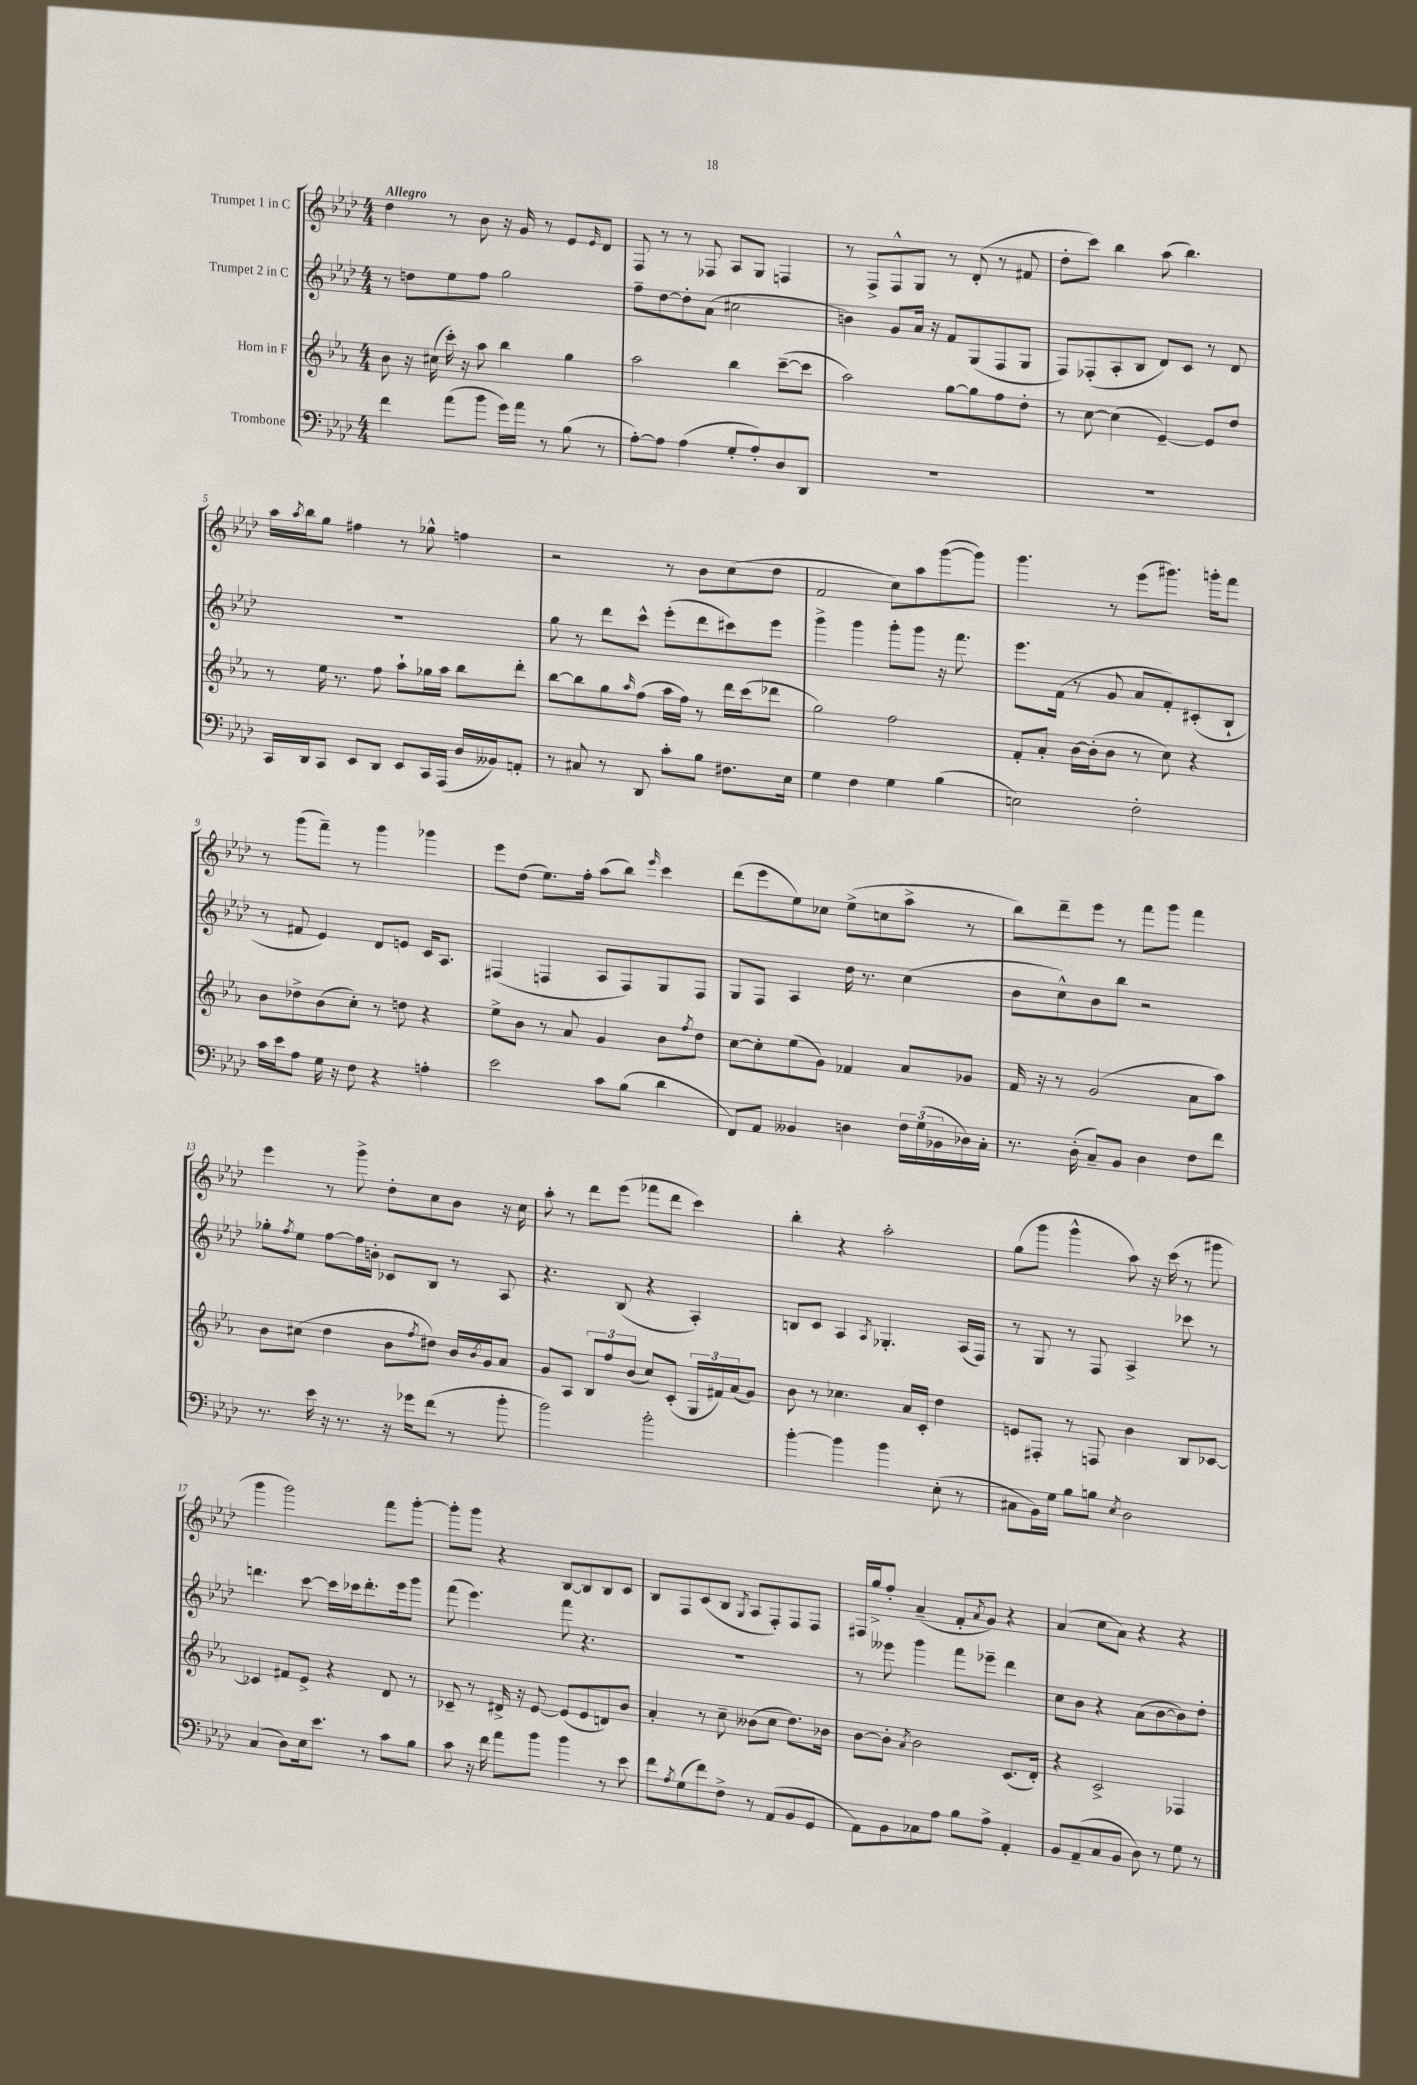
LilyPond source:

<<
\new StaffGroup <<
\new Staff = "s0" \with { instrumentName = "Trumpet 1 in C" } {
    \clef treble \key aes \major \numericTimeSignature \time 4/4 \tempo "Allegro"
    des''4 r8 bes'8 r16 g'16 r8 ees'8 \grace { ees'16 } des'8 |
    f8 r8 r8 fes8 aes8 g8 f4 |
    r8 f8-> f8-^ g8 r8 des'8-.( r8 fis'8 |
    des''8-. c'''8) bes''4 aes''8( bes''4.) |
    aes''16 \acciaccatura { aes''8 } bes''16 g''8 fis''4 r8 ges''8-^ f''4 |
    r2 r8 bes'8 c''8( des''8 |
    f'2 c''8) aes''8 g'''8~( g'''8) |
    g'''4. r8 ees'''8( gis'''8.) g'''16-. f'''8 |
    r8 g'''8( f'''8--) r8 g'''4 ges'''4 |
    ees'''8 des''8( ees''8.) f''16-. aes''8( bes''8) \grace { ees'''16 } c'''4 |
    des'''8( ees'''8 ees''8) ces''8 ees''8->( c''8 aes''8-> r8 |
    bes''8) des'''8-- ees'''8 r8 f'''8 g'''8 f'''4 |
    ees'''4 r8 g'''8-> des''8-. c''8 bes'8 r16 c''16 |
    aes''8-. r8 des'''8 ees'''8( fes'''8 des'''8 c'''4) |
    bes''4-. r4 aes''2-. |
    g''8( g'''8 g'''4-^ aes''8) r16 c'''16( r8 gis'''8 |
    g'''4 g'''2) f'''8 g'''8~-. |
    g'''8-. g'''8 r4 bes8~ bes8 bes8 c'8 |
    bes8 f8 c'8( bes8 \acciaccatura { g8 } aes8 f8-.) f8 f8 |
    fis16 g''16-> f''8-. aes'4--( f'8-. \acciaccatura { aes'8 } g'8) r4 |
    aes'4( c''8 aes'8) r4 r4 \bar "|." |
}
\new Staff = "s1" \with { instrumentName = "Trumpet 2 in C" } {
    \clef treble \key aes \major \numericTimeSignature \time 4/4
    r8 d''8 ees''8 f''8 g''2 |
    f''8-- des''8~ des''8-. aes'8( cis''2 |
    b'4) g'8 aes'16 r16 f'8 g8( f8 g8 |
    f8) fes8-.( aes8-. bes8 des'8) c'8 r8 des'8 |
    R1 |
    g''8 r8 des'''8 c'''8-^ ees'''8-.( des'''8 cis'''8) ees'''8 |
    g'''4-> g'''4 g'''8-. g'''8 r16 f'''8. |
    ees'''8. f'16( r8 g'8 aes'8 f'8-.) cis'8-.( bes8-! |
    r8 fis'8 ees'4) des'8 e'8 c'16 aes8. |
    fis4( f4 aes8 f8) g8 f8 |
    g8 f8 aes4 des''16 r8. c''4( |
    bes'8 c''8-^) bes'8 bes''8 r2 |
    ges''8-. \acciaccatura { f''8 } ees''8 f''8~ f''16 b'16-. ces'8 bes8 r8 aes8 |
    r4. bes8( r4 aes4-.) |
    b8 c'8 aes4 \acciaccatura { aes8 } ges4.-. aes16( f16) |
    r8 g8 r8 f8 aes4-> ces'''8 r8 |
    d'''4. c'''8~ c'''16 ces'''16 d'''8.-. ees'''16 g'''8 |
    f'''8( ees'''4.) f'''8 r4. |
    R1 |
    r8 eeses'''8 g'''4 f'''8 ees'''8-- des'''4 |
    c''8 bes'8 r4 aes'8( bes'8~ bes'8) des''8-. \bar "|." |
}
\new Staff = "s2" \with { instrumentName = "Horn in F" } {
    \clef treble \key ees \major \numericTimeSignature \time 4/4
    bes'8 r16 cis''16( c'''16-.) r16 aes''8 bes''4 g''4 |
    aes''2 bes''4 c'''8~--( c'''8 |
    aes''2) g''8~ g''8 f''8 d''8-. |
    r8 c''8~ c''4( ees'4~--) ees'8 d''8 |
    r8 ees''16 r8. f''8 aes''8-! ges''16 aes''16 bes''8 d'''8-. |
    bes''8~ bes''8 g''8 \grace { aes''16 } f''8( aes''16 f''16) r8 d'''16 c'''16( des'''8 |
    g''2) f''2 |
    f'8-. aes'8-. bes'16~ bes'16-.( bes'8 r8 c''8) r4 |
    bes'8 des''8-> bes'8( c''8-.) r8 d''8 r4 |
    ees''8-> bes'8 r8 aes'8 g'4 bes'8 \acciaccatura { f''8 } d''8 |
    c''8~ c''8-. ees''8( g'8) fes'4 aes'8 ges'8 |
    f'16 r16 r8 g'2( aes'8 aes''8) |
    bes'8 cis''8( d''4 bes'8 \acciaccatura { f''8 } dis''8) bes'16 \acciaccatura { bes'8 } g'16 aes'8 |
    g'8 aes8 \tuplet 3/2 { bes8 f''8 bes'8( } c''8) c'8-.( \tuplet 3/2 { g16 fis'16) aes'16( } g'8) |
    bes'8 r8 ces''4. aes'16 c'16-. d''4 |
    e'8 fis8-. r8 f8 bes'4 bes8 ces'8~ |
    ces'4 fis'8 ees'8-> r4 d'8 r8 |
    ces'8-- r8 dis'16-> r16 ees'8~ ees'8( ees'8 d'8) bes'8 |
    aes'4-. r8 c''8-- beses'8( c''8 d''8.) bes'16 |
    bes'8~ bes'8-. \acciaccatura { aes'8 } bes'2 c'8.( d'16-.) |
    r4 c'2-> fes4 \bar "|." |
}
\new Staff = "s3" \with { instrumentName = "Trombone" } {
    \clef bass \key aes \major \numericTimeSignature \time 4/4
    f'4 aes'8( bes'8 g'16) aes'16 r8 bes8( r8 |
    aes8~-.) aes8 aes4( g8-. aes8-.) des8 des,8 |
    R1 |
    R1 |
    c,16 des,16 c,8 ees,8 des,8 ees,8 c,16 aes,,16( des16 beses,16) a,8-. |
    r8 cis8 r8 des,8 c'8-. bes8 fis8. ees16 |
    g4 f4 g4 bes4( |
    e2) f2-. |
    c'16 ees'16 aes8 g16 r16 f8 r4 a4-. |
    ees'2 c'8 bes8( des'4 |
    f,8) aes,8 beses,4 d4 \tuplet 3/2 { f16 g16( bes,16 } des16) c16-. |
    r8. des16-.( c8--) bes,8 des4 f8 f'8 |
    r8. ees'16 r16 r8. r16 ges'16 f'8( r8 bes'8-. |
    bes'2) bes'2-. |
    bes'4~-. bes'4 bes'4 ees8-.( r8 |
    cis8 bes,16) g16 bes8 b8 \acciaccatura { ees8 } des2 |
    c4( des8) ees16 ees'8. r8 c'8 bes8 |
    c'8 r16 f'16 aes'8 bes'8 bes'4 r8 ees'8 |
    f'8 \acciaccatura { aes8 } g8( f'8) f8-> r8 aes,8( bes,8 g,8 |
    aes,8) bes,8 ces8 aes8 bes8 aes8-> aes,4-. |
    bes,8 aes,8--( c8 bes,8 des8) r8 g8 r8 \bar "|." |
}
>>
>>
